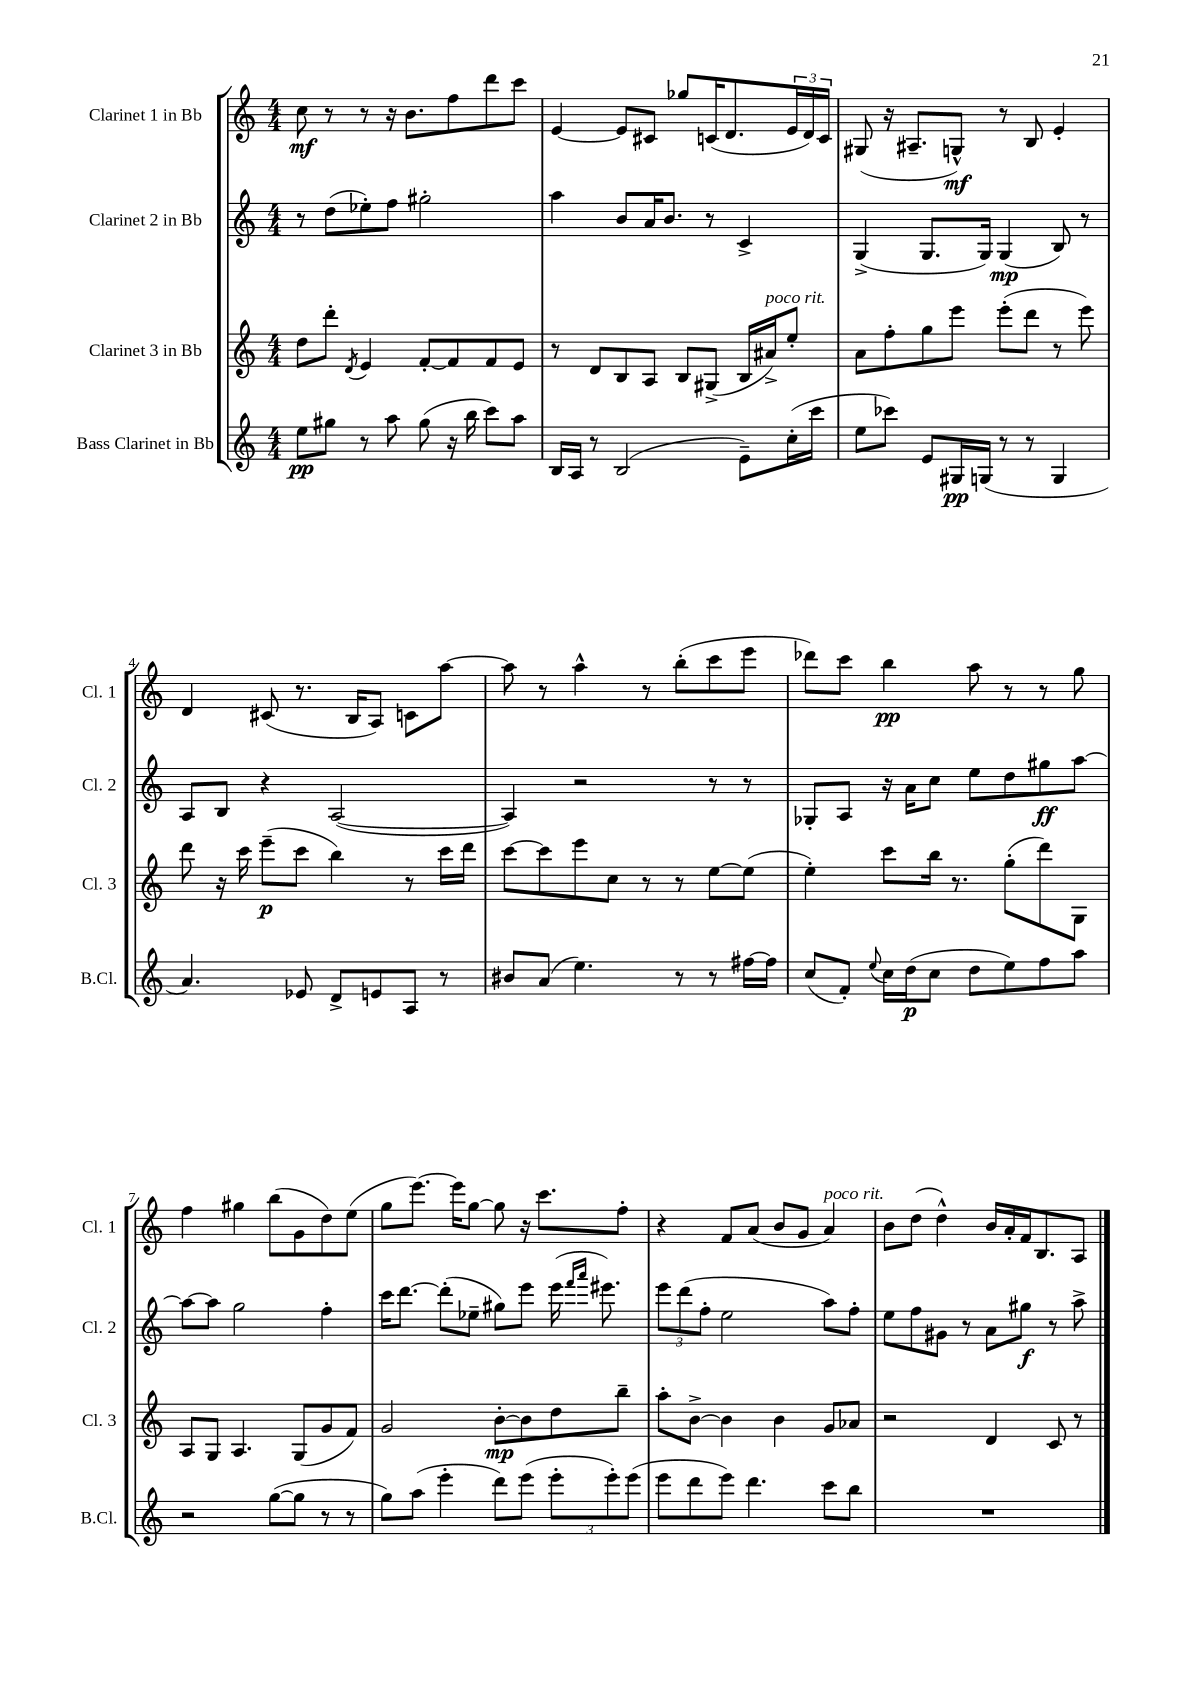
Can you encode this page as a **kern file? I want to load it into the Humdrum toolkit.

**kern	**dynam	**kern	**dynam	**kern	**dynam	**kern	**dynam
*part4	*part4	*part3	*part3	*part2	*part2	*part1	*part1
*staff4	*staff4	*staff3	*staff3	*staff2	*staff2	*staff1	*staff1
*I"Bass Clarinet in Bb	*	*I"Clarinet 3 in Bb	*	*I"Clarinet 2 in Bb	*	*I"Clarinet 1 in Bb	*
*I'B.Cl.	*	*I'Cl. 3	*	*I'Cl. 2	*	*I'Cl. 1	*
*clefG2	*	*clefG2	*	*clefG2	*	*clefG2	*
*k[]	*	*k[]	*	*k[]	*	*k[]	*
*M4/4	*	*M4/4	*	*M4/4	*	*M4/4	*
=1	=1	=1	=1	=1	=1	=1	=1
8ee\L	pp	8dd\L	.	8r	.	8cc\	mf
8gg#X\J	.	8ddd'\J	.	(8dd\L	.	8r	.
.	.	8qd/	.	.	.	.	.
8r	.	4e/	.	8ee-X'\)	.	8r	.
8aa\	.	.	.	8ff\J	.	16r	.
.	.	.	.	.	.	8.b\L	.
(8gg#\	.	[8f'/L	.	2gg#X'\	.	.	.
16r	.	8f/]	.	.	.	8ff\	.
16bb\	.	.	.	.	.	.	.
8ccc\L)	.	8f/	.	.	.	8ddd\	.
8aa\J	.	8e/J	.	.	.	8ccc\J	.
=2	=2	=2	=2	=2	=2	=2	=2
16B/LL	.	8r	.	4aa\	.	[4e/	.
16A/JJ	.	.	.	.	.	.	.
8r	.	8d/L	.	.	.	.	.
(2B/	.	8B/	.	8b/L	.	8e/L]	.
.	.	8A/J	.	16a/K	.	8c#X/J	.
.	.	.	.	8.b/J	.	.	.
.	.	8B/L	.	.	.	8gg-X/L	.
.	.	(8G#X^/J	.	8r	.	(16cn/K	.
.	.	.	.	.	.	8.d/	.
8e~\L)	.	16B/LL	.	4c^/	.	.	.
!	!	!LO:TX:a:i:t=poco rit.	!	!	!	!	!
.	.	16a#X^/J)	.	.	.	.	.
(16cc'\L	.	8ee'/J	.	.	.	24e/L	.
.	.	.	.	.	.	24d/)	.
16ccc\JJ	.	.	.	.	.	.	.
.	.	.	.	.	.	24c/JJ	.
=3	=3	=3	=3	=3	=3	=3	=3
8ee\L	.	8a\L	.	(4G^/	.	(8G#X/	.
8ccc-X\J)	.	8ff'\	.	.	.	16r	.
.	.	.	.	.	.	8.A#X~/L	.
8e/L	.	8gg\	.	8.G/L	.	.	.
16G#X/L	pp	8eee\J	.	.	.	8Gn^^/J)	mf
(16Gn/JJ	.	.	.	16G/Jk)	.	.	.
8r	.	(8eee'\L	.	(4G/	mp	8r	.
8r	.	8ddd\J	.	.	.	8B/	.
4G/	.	8r	.	8B/)	.	4e'/	.
.	.	8eee\)	.	8r	.	.	.
!!LO:LB:g=z
=4	=4	=4	=4	=4	=4	=4	=4
4.a/)	.	8ddd\	.	8A/L	.	4d/	.
.	.	16r	.	8B/J	.	.	.
.	.	16ccc\	.	.	.	.	.
.	.	(8eee~\L	p	4r	.	(8c#X/	.
8e-X/	.	8ccc\J	.	.	.	8.r	.
8d^/L	.	4bb\)	.	([2A/	.	.	.
.	.	.	.	.	.	16B/KL	.
8en/	.	.	.	.	.	8A/J)	.
8A/J	.	8r	.	.	.	8cn\L	.
8r	.	16ccc\LL	.	.	.	[8aa\J	.
.	.	16ddd\JJ	.	.	.	.	.
=5	=5	=5	=5	=5	=5	=5	=5
8b#X/L	.	[8ccc\L	.	4A/])	.	8aa\]	.
(8a/J	.	8ccc\]	.	.	.	8r	.
4.ee\)	.	8eee\	.	2r	.	4aa^^\	.
.	.	8cc\J	.	.	.	.	.
.	.	8r	.	.	.	8r	.
8r	.	8r	.	.	.	(8bb'\L	.
8r	.	[8ee\L	.	8r	.	8ccc\	.
[16ff#X\LL	.	(8ee\J]	.	8r	.	8eee\J	.
16ff#\JJ]	.	.	.	.	.	.	.
=6	=6	=6	=6	=6	=6	=6	=6
(8cc/L	.	4ee'\)	.	8G-X'/L	.	8ddd-X\L)	.
8f'/J)	.	.	.	8A/J	.	8ccc\J	.
8qqee/	.	.	.	.	.	.	.
16cc\LL	.	8ccc\L	.	16r	.	4bb\	pp
(16dd\J	p	.	.	16a\KL	.	.	.
8cc\J	.	16bb\Jk	.	8cc\J	.	.	.
.	.	8.r	.	.	.	.	.
8dd\L	.	.	.	8ee\L	.	8aa\	.
8ee\)	.	(8gg'\L	.	8dd\	.	8r	.
8ff\	.	8ddd\)	.	8gg#X\	ff	8r	.
8aa\J	.	8G\J	.	[8aa\J	.	8gg\	.
!!LO:LB:g=z
=7	=7	=7	=7	=7	=7	=7	=7
2r	.	8A/L	.	8aa\L_	.	4ff\	.
.	.	8G/J	.	8aa\J]	.	.	.
.	.	4.A/	.	2gg\	.	4gg#X\	.
([8gg\L	.	.	.	.	.	(8bb\L	.
8gg\J]	.	(8G/L	.	.	.	8g\	.
8r	.	8g/	.	4ff'\	.	8dd\)	.
8r	.	8f/J)	.	.	.	(8ee\J	.
=8	=8	=8	=8	=8	=8	=8	=8
8gg\L)	.	2g/	.	16ccc\KL	.	8gg\L	.
.	.	.	.	[8.ddd\J	.	.	.
(8aa\J	.	.	.	.	.	[8.eee\J)	.
4eee'\	.	.	.	(8ddd'\L]	.	.	.
.	.	.	.	.	.	16eee\KL]	.
.	.	.	.	8ee-X~\J	.	[8gg\J	.
8ddd\L)	.	[8b'\L	mp	8gg#X\L)	.	8gg\]	.
(8eee\J	.	8b\]	.	8eee\J	.	16r	.
.	.	.	.	.	.	8.ccc\L	.
12eee'\L	.	8dd\	.	(16eee\	.	.	.
.	.	.	.	16qqfff/LL	.	.	.
.	.	.	.	16qqaaa/JJ	.	.	.
.	.	.	.	8.eee#X\)	.	.	.
12eee'\)	.	.	.	.	.	.	.
.	.	8bb~\J	.	.	.	8ff'\J	.
(12eee\J	.	.	.	.	.	.	.
=9	=9	=9	=9	=9	=9	=9	=9
8eee\L	.	8aa'\L	.	12eee\L	.	4r	.
.	.	.	.	(12ddd\	.	.	.
8ddd\	.	[8b^\J	.	.	.	.	.
.	.	.	.	12ff'\J	.	.	.
8eee\J)	.	4b\]	.	2ee\	.	8f/L	.
4.ddd\	.	.	.	.	.	(8a/J	.
.	.	4b\	.	.	.	8b/L	.
.	.	.	.	.	.	8g/J	.
!	!	!	!	!	!	!LO:TX:a:i:t=poco rit.	!
8ccc\L	.	8g/L	.	8aa\L)	.	4a/)	.
8bb\J	.	8a-X/J	.	8ff'\J	.	.	.
=10	=10	=10	=10	=10	=10	=10	=10
1r	.	2r	.	8ee\L	.	8b\L	.
.	.	.	.	8ff\	.	(8dd\J	.
.	.	.	.	8g#X\J	.	4dd^^\)	.
.	.	.	.	8r	.	.	.
.	.	4d/	.	8a\L	.	16b/LL	.
.	.	.	.	.	.	16a'/	.
.	.	.	.	8gg#X\J	f	16f/J	.
.	.	.	.	.	.	8.B/	.
.	.	8c/	.	8r	.	.	.
.	.	8r	.	8aa^\	.	8A/J	.
==	==	==	==	==	==	==	==
*-	*-	*-	*-	*-	*-	*-	*-
